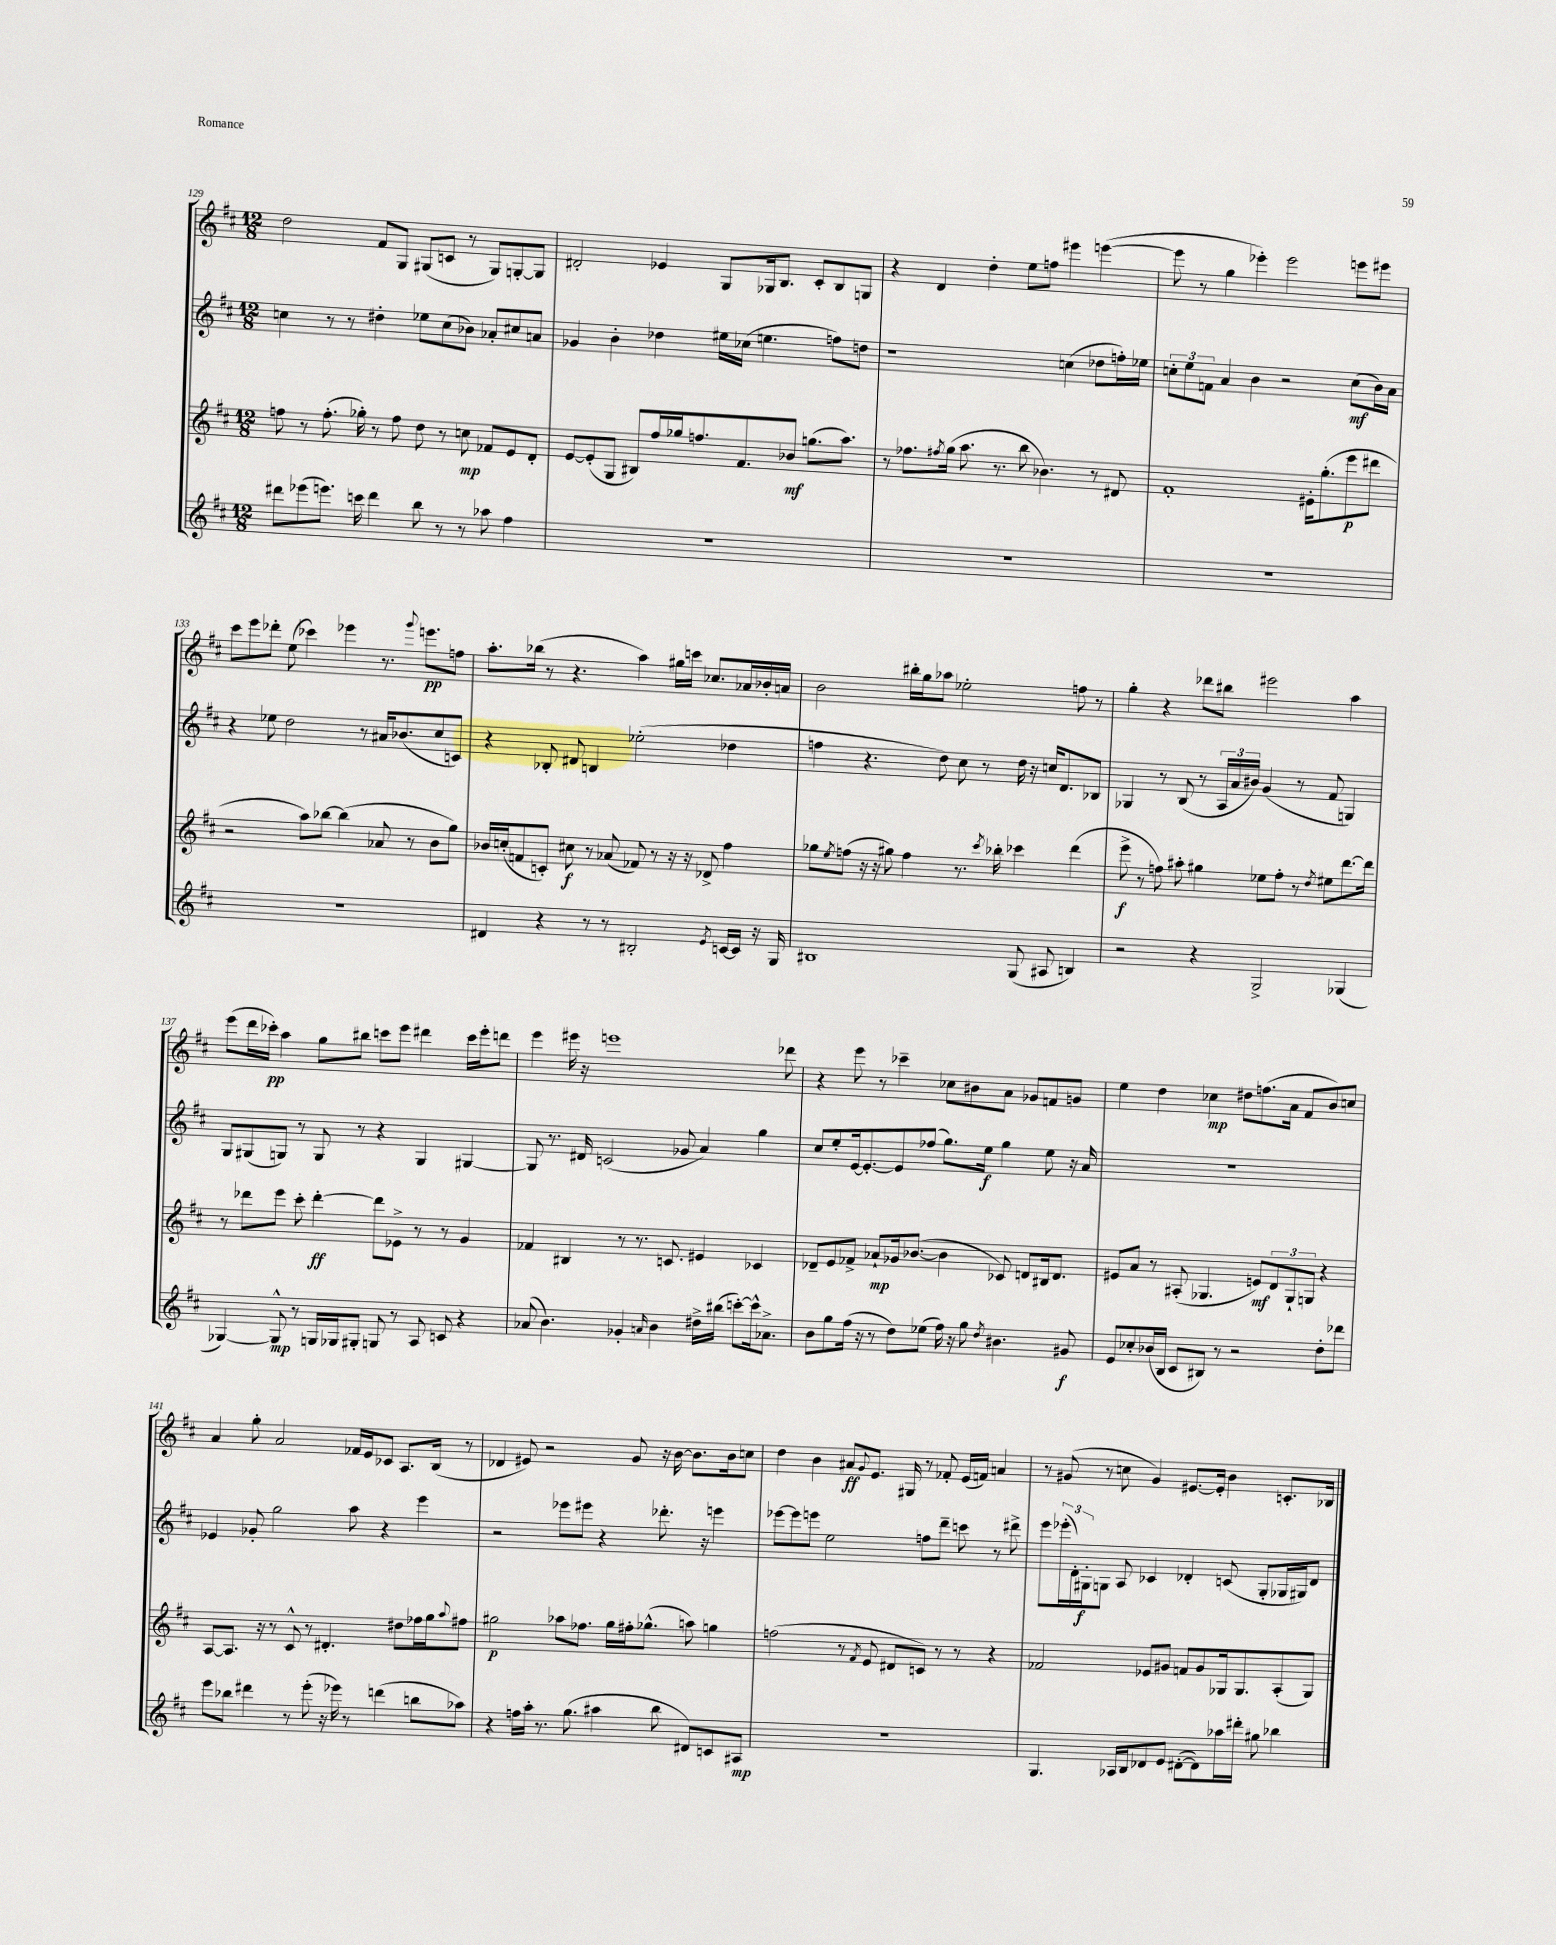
<<
\new StaffGroup <<
\new Staff = "s0" {
    \clef treble \key d \major \numericTimeSignature \time 12/8
    d''2 fis'8 g8 gis8( c'8 r8 gis8) g8~-. g8 |
    dis'2-. ees'4 g8 ges16 b8. cis'8-. b8 g8 |
    r4 d'4 d''4-. e''8 f''8 eis'''4 e'''4~( |
    e'''8 r8 g''4 ees'''4-.) ees'''2 e'''8 eis'''8 |
    cis'''8 e'''8 des'''8-. e''8( ces'''4) ees'''4 r8. \appoggiatura { g'''8 } e'''8.\pp f''8 |
    a''8.-. bes''16( r8 r4. a''4) gis''16 c'''16 ces''8. aes'16 bes'16-. a'16 |
    b'2 bis''16-. g''16 aes''8 ees''2-. f''8 r8 |
    g''4-. r4 des'''8 bis''8 eis'''2 a''4 |
    e'''8( d'''16 ces'''16-.\pp) a''4 g''8 bis''8 c'''8 e'''8 dis'''4 c'''16 e'''16-. d'''8 |
    e'''4 eis'''16 r16 e'''1 des'''8 |
    r4 e'''8 r8 ces'''4-- ces''8 bis'8 a'8 ges'8 f'8 g'8 |
    e''4 d''4 ces''4\mp dis''8 f''8.( a'16 fis'8 b'8) c''8 |
    a'4 g''8-. a'2 fes'16 e'16 ces'8 a8. b16( r8 |
    des'4 eis'8) r2 g'8 r16 b'16~ b'8. b'16 c''8 |
    d''4 b'4 ais'8\ff \appoggiatura { g'8 } e'8. gis16 r8 fes'8-. e'16( f'16) a'4 |
    r8 gis'8( r8 c''8 gis'4) eis'8.~ eis'16-. b'4 c'8.-. bes16 \bar "|." |
}
\new Staff = "s1" {
    \clef treble \key d \major \numericTimeSignature \time 12/8
    c''4 r8 r8 dis''4-. ees''8 c''8( bes'8) aes'8-. cis''8 a'8 |
    ges'4 b'4-. des''4 eis''16 ces''16( e''4. f''8) d''8 |
    r1 c''4( des''8 f''16-.) ees''16 |
    \tuplet 3/2 { c''8-. e''8 f'8 } a'4 b'4 r2 c''8\mf( b'16) a'16 |
    r4 ees''8 d''2 r8 ais'16 bes'8.( cis''8 c'8) |
    r4 bes8-. dis'8 b4 ees''2-.( des''4 |
    f''4 r4. d''8) cis''8 r8 d''16 r16 c''16 d'8. bes8 |
    ges4 r8 b8( r8 \tuplet 3/2 { a16 a'16 bis'16) } g'4( r8 fis'8 g4) |
    g8 gis8( g8) r8 g8 r8 r4 g4 gis4~ |
    gis8 r8. dis'16 c'2( ges'8 a'4) g''4 |
    cis''8 e''8-. e'16~ e'8.~-. e'8 fes''8( g''8.) e''16\f g''4 e''8 r16 a'16 |
    R1. |
    ees'4 ges'8-. g''2 a''8 r4 e'''4 |
    r2 ees'''8 eis'''8 r4 des'''8.-. r16 e'''4 |
    ees'''8~ ees'''8 e'''8 e''2 f''8 d'''8-- c'''8 r8 dis'''8-> |
    e'''8 \tuplet 3/2 { ees'''16-.( d'16-.) gis16-.\f } g8 a8 ces'4 des'4-. c'8( g8-. ges16 gis16) des'8 \bar "|." |
}
\new Staff = "s2" {
    \clef treble \key d \major \numericTimeSignature \time 12/8
    f''8 r8 f''8.-.( ges''16-.) r8 f''8 d''8 r8 c''8\mp fes'8 e'8 d'8-. |
    e'8~ e'8-.( g8 bis8) fis''16 ges''16 f''8. fis'8. bes'8\mf g''8.( a''8.) |
    r8 fes''8. \acciaccatura { fis''8 } g''16( a''8. r8. b''8 bes'4.) r8 dis'8 |
    fis'1-. eis'16-. g''8.-.( e'''8\p dis'''8 |
    r2 a''8) bes''8~ bes''4( aes'8 r8 b'8 g''8) |
    bes'16 c''16-.( f'8 c'8-.) cis''8\f r8 aes'8( fes'8) r8 r16 r16 des'8-> fis''4 |
    ges''8 \acciaccatura { e''8 } f''8( r16 r16 gis''8) f''4 r8. \acciaccatura { cis'''8 } bes''16-. ces'''4 d'''4( |
    e'''8->\f r8 f''8) ais''8-. gis''4 ees''8 f''8-. r8 \acciaccatura { d''8 } eis''8 d'''8.~ d'''16 |
    r8 des'''8 e'''8 cis'''8-. des'''4~-.\ff des'''8 ees'8-> r8 r8 g'4 |
    fes'4 bis4 r8 r8. c'8. eis'4 ces'4 |
    des'8-- e'8 fes'8-> aes'8-!\mp ges'16 bes'8.~( bes'4 ces'8) d'8 bis16 d'8. |
    eis'8 a'8 r8 ais8-.( ges4. e'8\mf) \tuplet 3/2 { d'8 ges8-! g8 } r4 |
    a8~ a8. r16 r8 cis'8-^ r8 dis'4.-. dis''8 fes''16 g''16 \appoggiatura { a''8 } fis''8 |
    gis''2\p aes''8 fes''8. gis''16 fis''16-. ges''8.-^( a''8) g''4 |
    f''2( r8 \acciaccatura { fis'8 } e'8 dis'8 c'8) r8 r8 r4 |
    fes'2 ees'8 gis'8 f'8 gis'8 ges16 ges8. a8-.( ges8) \bar "|." |
}
\new Staff = "s3" {
    \clef treble \key d \major \numericTimeSignature \time 12/8
    dis'''8 ees'''8( e'''8.) c'''16 dis'''4 b''8 r8 r8 aes''8 fis''4 |
    R1. |
    R1. |
    R1. |
    R1. |
    dis'4 r4 r8 r8 bis2-. \acciaccatura { e'8 } c'16~ c'16 r16 g16 |
    bis1 g8( ais8 b4) |
    r2 r4 g2-> ges4( |
    ges4~) ges8-^\mp r8 g16 ges16 gis8-. g8 r8 a8 c'8 r4 |
    aes'8( b'4.) ges'4-. \grace { a'16 } b'4 dis''16-> bis''16( c'''8~-.) c'''16-^ aes'8.-> |
    b'8 g''8 fis''16( r16 r8 d''8) ees''8( fis''16) r16 g''8 \acciaccatura { d''8 } bis'4. gis'8\f |
    e'8 ces''8-. bes'16( b16 cis'8 bis8) r8 r2 d''8-. des'''8 |
    e'''8 bes''8 dis'''4 r8 e'''8-.( r16 ees'''16) r8 d'''4( b''8 aes''8) |
    r4 f''16 a''16-. r8. g''8.( ais''4 b''8 dis'8) c'8 ais8\mp |
    R1. |
    g4. aes16 b16 des'8 e'8 dis'8~-.( dis'8) aes''16 dis'''16-. gis''8 bes''4 \bar "|." |
}
>>
>>
\layout { \context { \Score currentBarNumber = #129 } }
